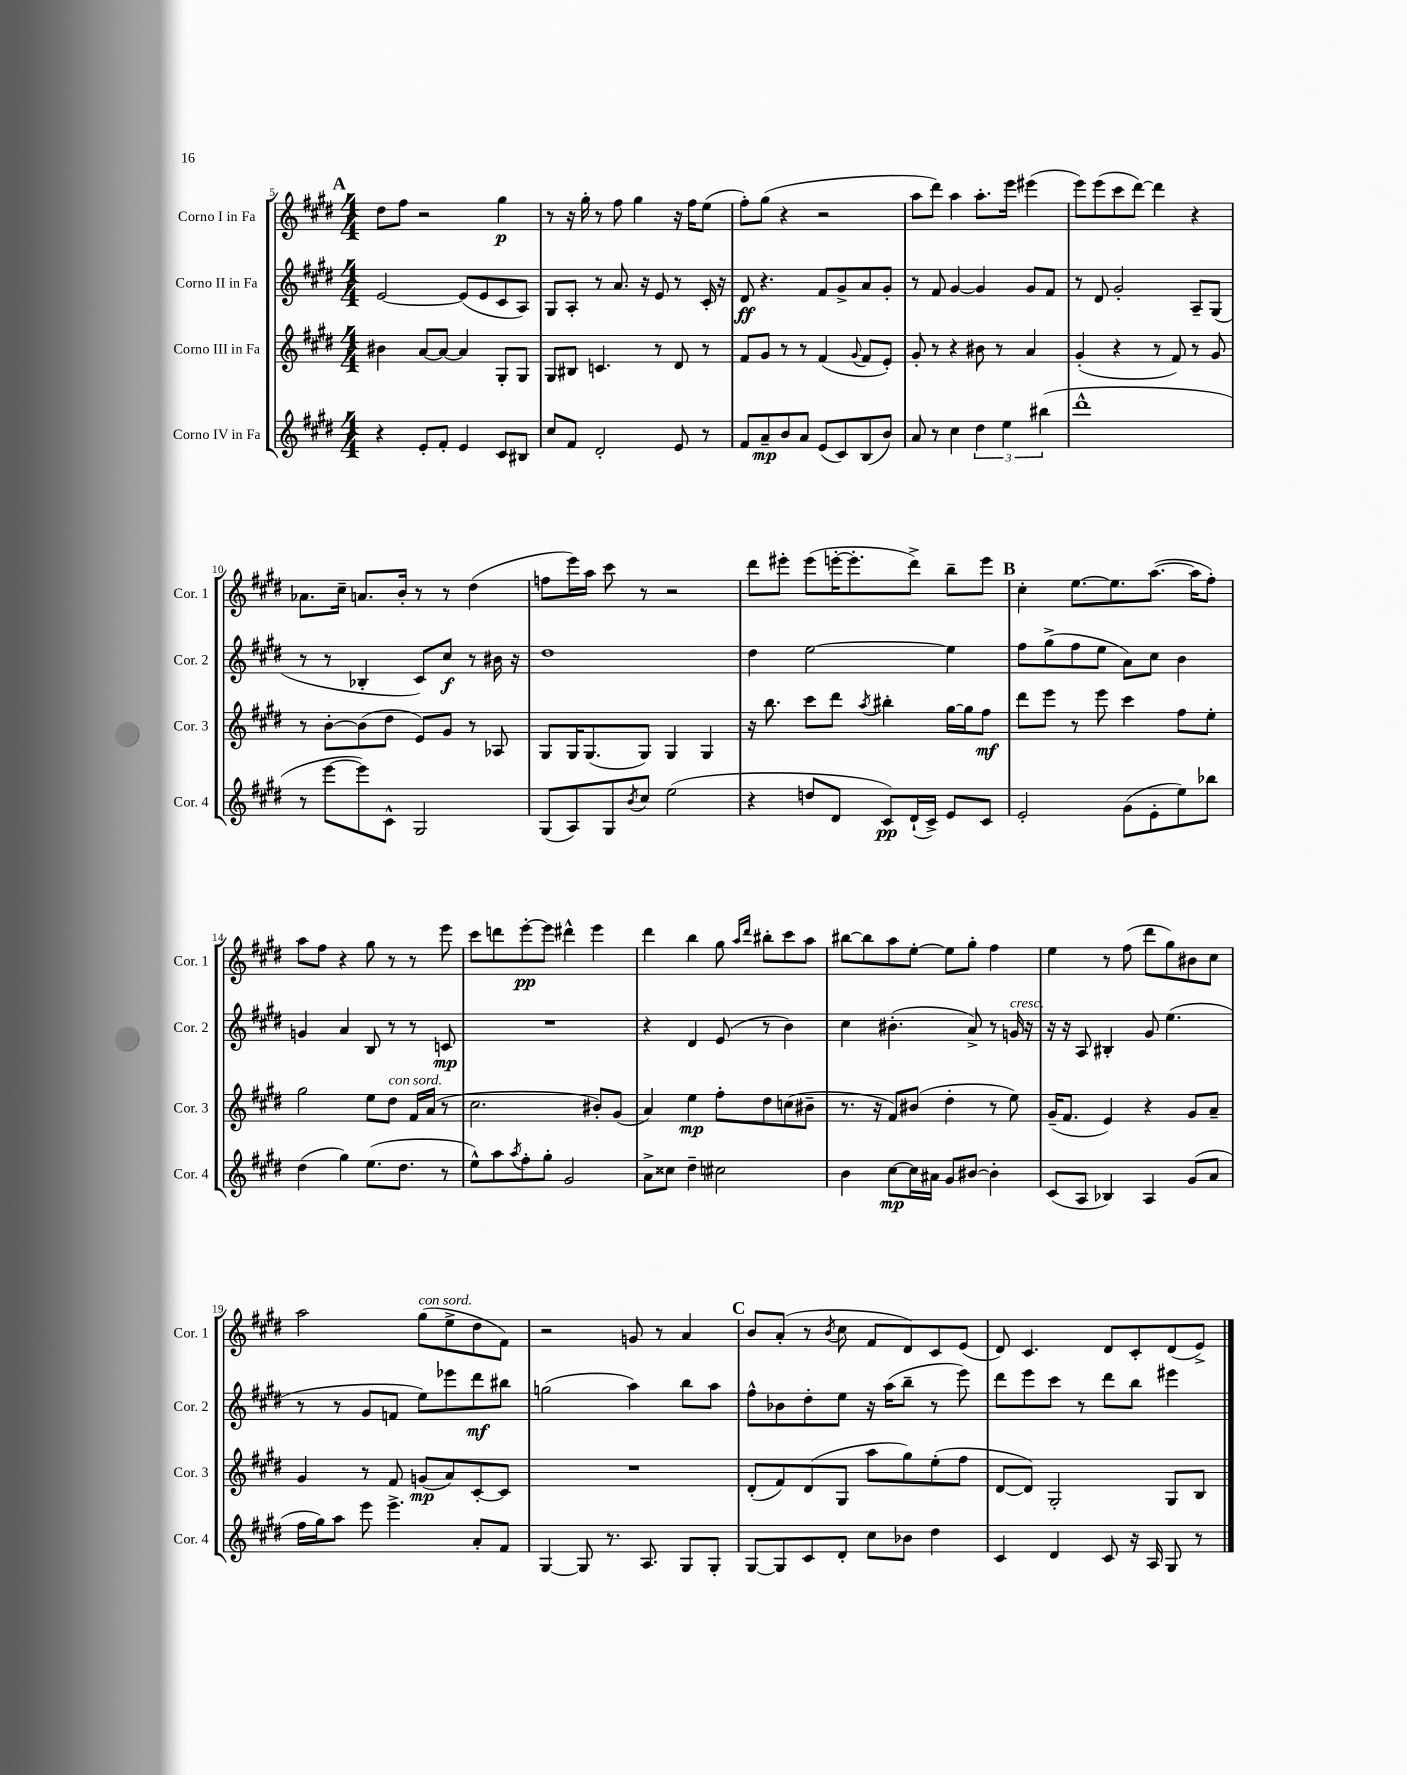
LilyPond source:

<<
\new StaffGroup <<
\new Staff = "s0" \with { instrumentName = "Corno I in Fa" shortInstrumentName = "Cor. 1" } {
    \clef treble \key e \major \numericTimeSignature \time 4/4
    \mark \markup { \bold "A" } dis''8 fis''8 r2 gis''4\p |
    r8 r16 gis''16-. r8 fis''8 gis''4 r16 fis''16 e''8( |
    fis''8-.) gis''8( r4 r2 |
    a''8 dis'''8) a''4 a''8.-. e'''16 eis'''4( |
    e'''8) e'''8( cis'''8 dis'''8~) dis'''4 r4 |
    aes'8. cis''16-- a'8. b'16-. r8 r8 dis''4( |
    f''8 e'''16) a''16 cis'''8 r8 r2 |
    dis'''8 eis'''8-. eis'''8( e'''16~-. e'''8.-. dis'''8->) b''8-- e'''8 |
    \mark \markup { \bold "B" } cis''4-. e''8.~ e''8. a''8.~( a''16 fis''8-.) |
    a''8 fis''8 r4 gis''8 r8 r8 e'''8 |
    cis'''8 d'''8 e'''8~-.\pp e'''8 dis'''4-^ e'''4 |
    dis'''4 b''4 gis''8 \grace { a''16 dis'''16 } bis''8-. cis'''8 a''8 |
    bis''8~ bis''8 a''8 e''8~-. e''8 gis''8-. fis''4 |
    e''4 r8 fis''8( dis'''8 gis''8) bis'8 cis''8 |
    a''2 gis''8^\markup { \italic "con sord." }( e''8-> dis''8 fis'8) |
    r2 g'8 r8 a'4 |
    \mark \markup { \bold "C" } b'8 a'8-.( r8 \acciaccatura { b'8 } cis''8 fis'8 dis'8) cis'8 e'8( |
    dis'8) cis'4. dis'8 cis'8-. dis'8( e'8->) \bar "|." |
}
\new Staff = "s1" \with { instrumentName = "Corno II in Fa" shortInstrumentName = "Cor. 2" } {
    \clef treble \key e \major \numericTimeSignature \time 4/4
    \mark \markup { \bold "A" } e'2~ e'8( e'8 cis'8 a8) |
    gis8 a8-. r8 a'8. r16 e'8 r8 cis'16-. r16 |
    dis'8\ff r4. fis'8 gis'8-> a'8 gis'8-. |
    r8 fis'8 gis'4~ gis'4 gis'8 fis'8 |
    r8 dis'8 gis'2-. a8-- gis8( |
    r8 r8 bes4-. cis'8) cis''8\f r8 bis'16 r16 |
    dis''1 |
    dis''4 e''2~ e''4 |
    \mark \markup { \bold "B" } fis''8 gis''8->( fis''8 e''8 a'8) cis''8 b'4 |
    g'4 a'4 b8 r8 r8 c'8\mp |
    R1 |
    r4 dis'4 e'8( r8 b'4) |
    cis''4 bis'4.-.( a'8->) r8 g'16^\markup { \italic "cresc." } r16 |
    r16 r16 a8 bis4-. gis'8 e''4.( |
    r8 r8 gis'8 f'8 e''8) ees'''8 dis'''8\mf bis''8 |
    g''2( a''4) b''8 a''8 |
    \mark \markup { \bold "C" } fis''8-^ bes'8 dis''8-. e''8 r16 a''16( b''8-- r8 e'''8) |
    dis'''8 e'''8 cis'''8 r8 dis'''8 b''8 eis'''4 \bar "|." |
}
\new Staff = "s2" \with { instrumentName = "Corno III in Fa" shortInstrumentName = "Cor. 3" } {
    \clef treble \key e \major \numericTimeSignature \time 4/4
    \mark \markup { \bold "A" } bis'4 a'8~ a'8~ a'4 gis8-. gis8 |
    gis8 bis8 c'4. r8 dis'8 r8 |
    fis'8 gis'8 r8 r8 fis'4( \appoggiatura { gis'8 } fis'8 e'8-.) |
    gis'8-. r8 r4 bis'8 r8 a'4 |
    gis'4-.( r4 r8 fis'8) r8 gis'8 |
    r8 b'8~-. b'8( dis''8 e'8) gis'8 r8 aes8 |
    gis8 gis16 gis8.( gis8) gis4 gis4 |
    r16 b''8. cis'''8 dis'''8 \acciaccatura { a''8 } bis''4-. gis''16~ gis''16 fis''8\mf |
    \mark \markup { \bold "B" } dis'''8 e'''8 r8 e'''8 cis'''4 fis''8 e''8-. |
    gis''2 e''8 dis''8^\markup { \italic "con sord." } fis'16 a'16( r8 |
    cis''2. bis'8-.) gis'8( |
    a'4) e''4\mp fis''8-. dis''8 c''8( bis'8-- |
    r8. r16 fis'8) bis'8( dis''4-. r8 e''8) |
    gis'16--( fis'8. e'4) r4 gis'8 a'8-- |
    gis'4 r8 fis'8 g'8\mp( a'8) cis'8~-. cis'8 |
    R1 |
    \mark \markup { \bold "C" } dis'8-.( fis'8) dis'8( gis8 a''8 gis''8) e''8-.( fis''8 |
    dis'8~ dis'8) gis2-. gis8 b8 \bar "|." |
}
\new Staff = "s3" \with { instrumentName = "Corno IV in Fa" shortInstrumentName = "Cor. 4" } {
    \clef treble \key e \major \numericTimeSignature \time 4/4
    \mark \markup { \bold "A" } r4 e'8-. fis'8-. e'4 cis'8 bis8 |
    cis''8 fis'8 dis'2-. e'8 r8 |
    fis'8 a'8--\mp b'8 a'8 e'8( cis'8) b8( b'8) |
    a'8 r8 cis''4 \tuplet 3/2 { dis''4 e''4 bis''4( } |
    dis'''1-^ |
    r8 e'''8~ e'''8) cis'8-^ gis2 |
    gis8( a8) gis8 \acciaccatura { b'8 } cis''8 e''2( |
    r4 d''8 dis'8 cis'8\pp) dis'16-!( cis'16->) e'8 cis'8 |
    \mark \markup { \bold "B" } e'2-. gis'8( e'8-. e''8) bes''8 |
    dis''4( gis''4) e''8.( dis''8. r8 |
    e''8-^) a''8 \acciaccatura { a''8 } fis''8-. gis''8-. gis'2 |
    a'8-> cisis''8 dis''4-- cis''2 |
    b'4 cis''8~\mp cis''16 ais'16 gis'8 bis'8~ bis'4-. |
    cis'8( a8 bes4) a4 gis'8( a'8 |
    fis''16 gis''16) a''8 e'''8 e'''4.-> a'8-. fis'8 |
    gis4~ gis8 r8. a8. gis8 gis8-. |
    \mark \markup { \bold "C" } gis8~ gis8 cis'8 dis'8-. cis''8 bes'8 dis''4 |
    cis'4 dis'4 cis'8 r16 a16 gis8 r8 \bar "|." |
}
>>
>>
\layout { \context { \Score currentBarNumber = #5 } }
